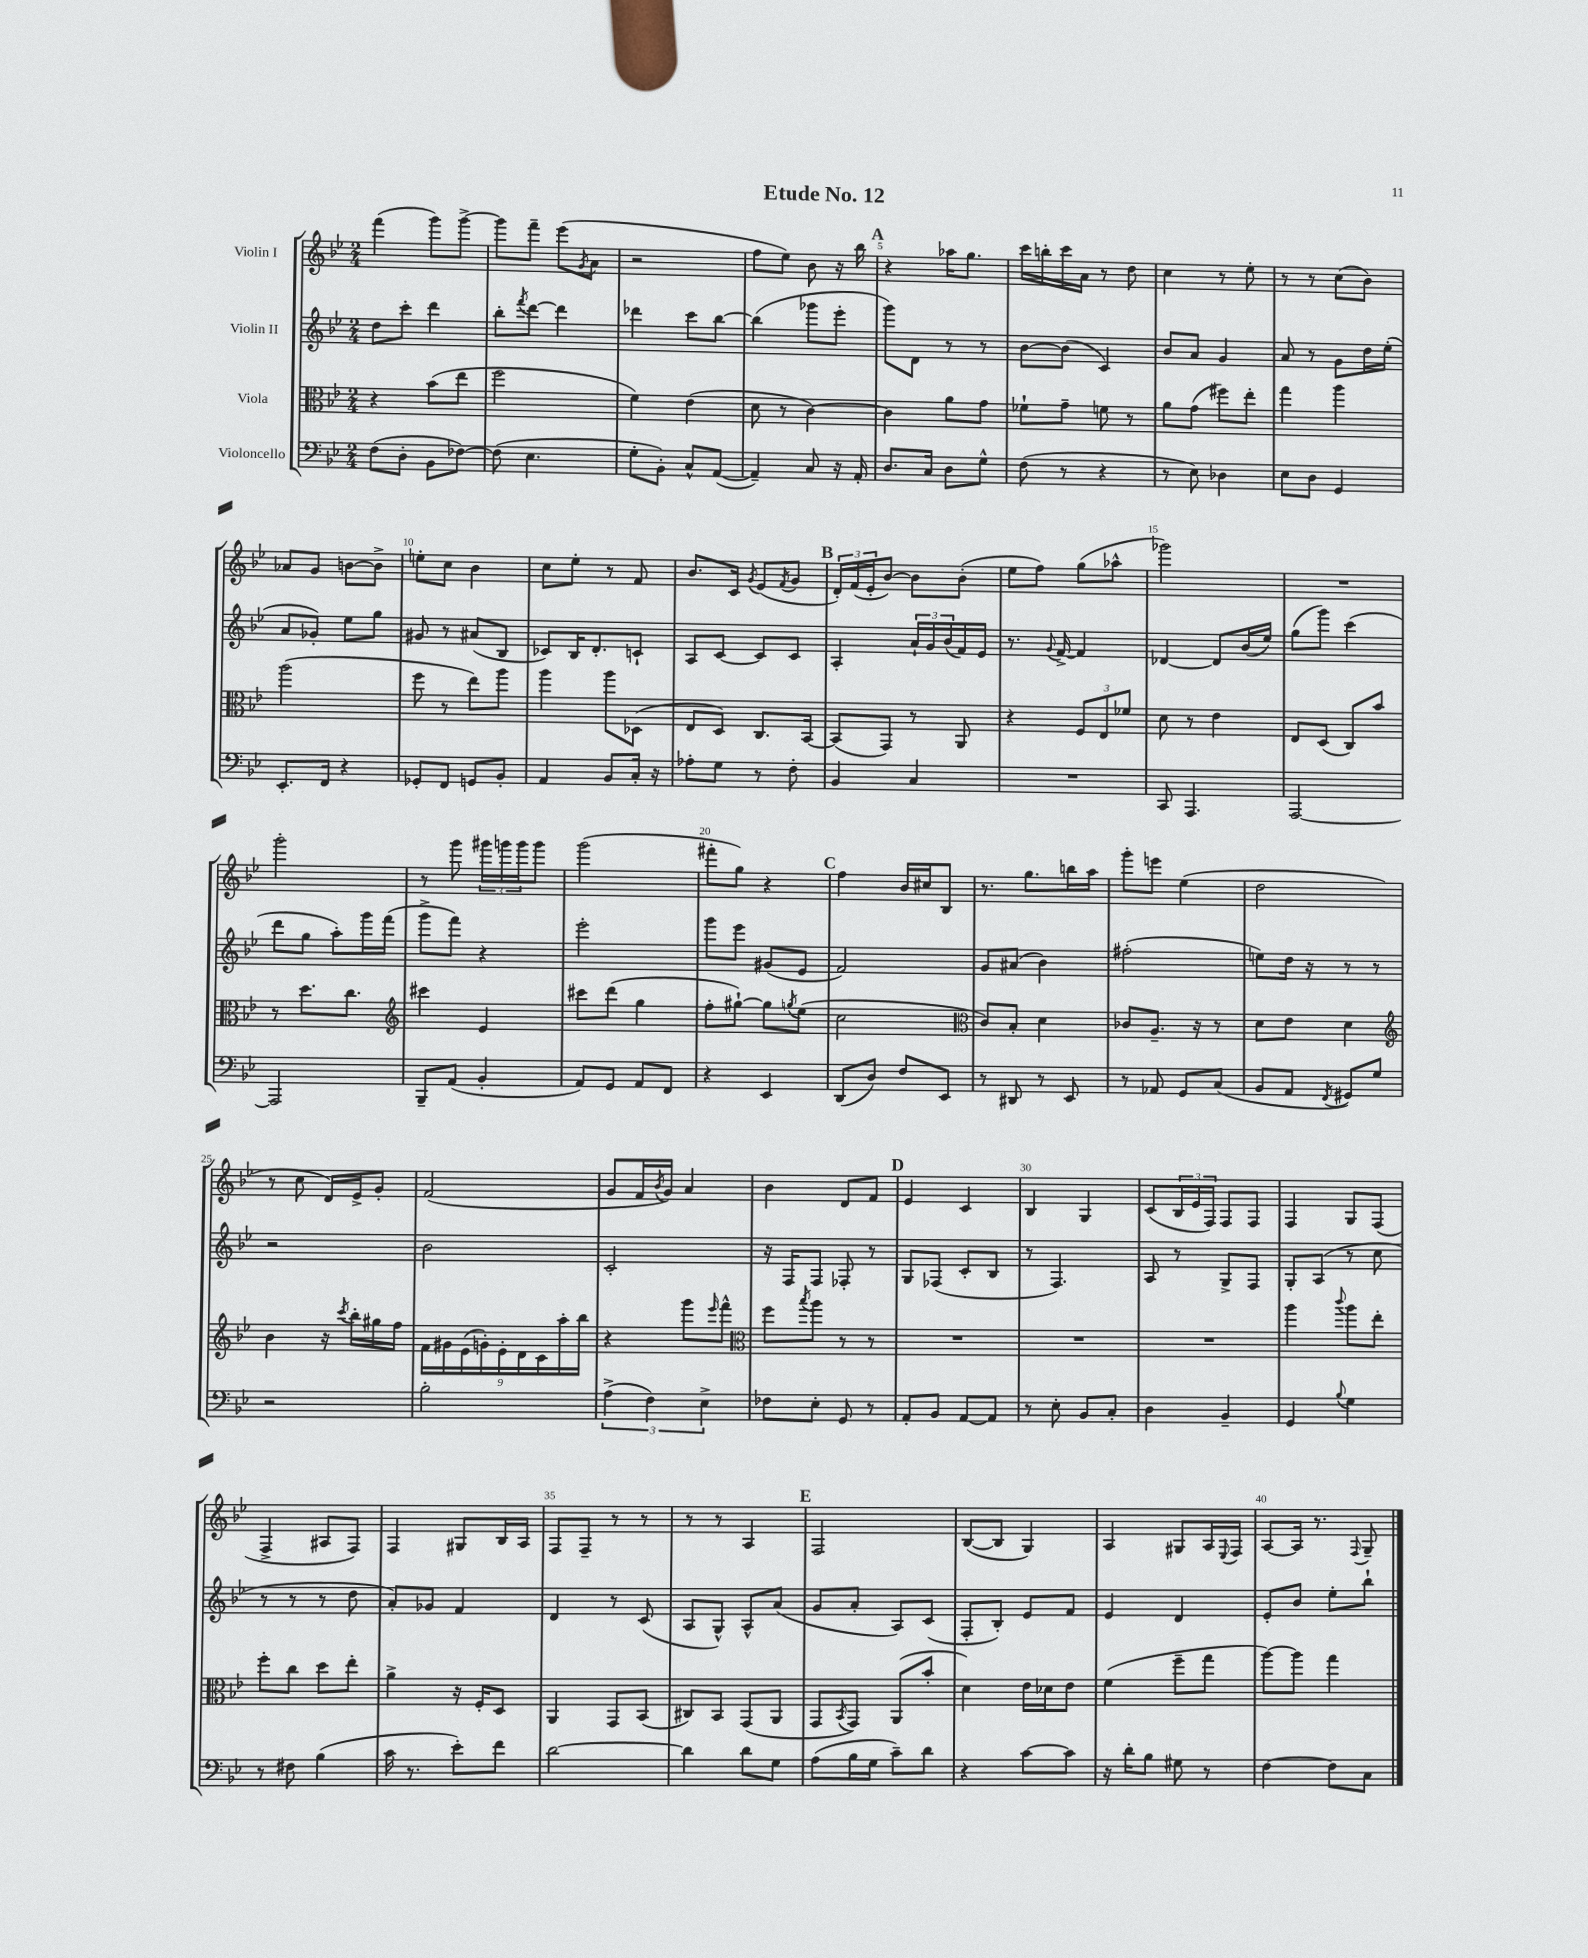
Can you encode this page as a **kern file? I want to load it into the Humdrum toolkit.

**kern	**kern	**kern	**kern
*staff4	*staff3	*staff2	*staff1
*clefF4	*clefC3	*clefG2	*clefG2
*k[b-e-]	*k[b-e-]	*k[b-e-]	*k[b-e-]
*M2/4	*M2/4	*M2/4	*M2/4
(8F	4r	8dd	(4fff
8D'	.	8ccc'	.
8BB-	(8b-	4ddd	8ggg)
[8F-)	8ee-	.	[8ggg^
=	=	=	=
(8F-]	2ff	8bb-'	8ggg]
.	.	8qfff	.
4.E-	.	[8ddd	8fff~
.	.	4ddd]	(8eee-
.	.	.	8qg
.	.	.	8a
=	=	=	=
8G'	4f)	4ddd-	2r
8BB-')	.	.	.
8C^^	(4e-	8ccc	.
([8AA	.	[8bb-	.
=	=	=	=
4AA~])	8d	(4bb-]	8ff
.	8r	.	8ee-)
8C	[4c)	8ggg-	8b-
16r	.	8eee-'	16r
16AA'	.	.	16bb-
=	=	=	=
8.D	4c]	8ggg)	4r
.	.	8d	.
16C	.	.	.
8D	8a	8r	16aa-
.	.	.	8.gg
8G^^	8g	8r	.
=	=	=	=
(8F	8f-`	[8b-	16ccc
.	.	.	16bb'
8r	8g~	(8b-]	16ccc
.	.	.	16a
4r	8f	4c)	8r
.	8r	.	8dd
=	=	=	=
8r	8a	8b-	4cc
8E-)	(8g	8a	.
4D-	8ff#)	4g	8r
.	8ee-'	.	8ee-'
=	=	=	=
8E-	4gg	8a	8r
8D	.	8r	8r
4GG	4aa	8g	(8cc
.	.	16dd	8b-)
.	.	(16ee-'	.
=	=	=	=
8.EE-'	(2aa	8a	8a-
.	.	8g-')	8g
16FF	.	.	.
4r	.	8ee-	[8b
.	.	8gg	8b^]
=	=	=	=
8GG-'	8ff	8g#	8ee'
8FF	8r	8r	8cc
8GG	8ee-)	(8a#	4b-
8BB-'	8aa	8B-	.
=	=	=	=
4AA	4aa	8c-)	8cc
.	.	16B-	8ee-'
.	.	8.d'	.
8BB-	8aa	.	8r
16C'	(8D-	8c`	8f
16r	.	.	.
=	=	=	=
8A-'	8E-	8A	8.b-
8G	8D)	[8c	.
.	.	.	16c
.	.	.	8qg
8r	8.C	8c]	(8e-
.	.	.	8qf
8F'	.	8c	8g
.	[16BB-	.	.
=	=	=	=
4BB-	(8BB-]	4A'	24d')
.	.	.	(24f
.	.	.	24e-'
.	8GG)	.	[8b-)
4C	8r	24a`	8b-]
.	.	24g	.
.	.	(24b-	.
.	8AA	16f)	(8b-'
.	.	16e-	.
=	=	=	=
2r	4r	8.r	8ee-
.	.	.	8ff)
.	.	8qqg	.
.	.	[16f^	.
.	12F	4f]	(8gg
.	12E-	.	.
.	.	.	8aa-^^
.	12f-	.	.
=	=	=	=
8CC	8d	[4d-	2ggg-)
4.AAA	8r	.	.
.	4e-	8d-]	.
.	.	(16b-	.
.	.	16ee-)	.
=	=	=	=
[2AAA	8E-	(8gg	2r
.	(8D	8ggg)	.
.	8C)	(4ccc	.
.	8b-	.	.
=	=	=	=
2AAA]	8r	8ddd	2ggg'
.	8.dd	8gg	.
.	.	8aa')	.
.	8.cc	.	.
.	.	16ggg	.
.	.	(16fff	.
=	=	=	=
*	*clefG2	*	*
8BBB-~	4ccc#	8ggg^	8r
(8AA	.	8fff)	8ggg
4BB-'	4e-	4r	24ggg#
.	.	.	24ggg
.	.	.	24ggg
.	.	.	8ggg
=	=	=	=
8AA)	8ccc#	2eee-'	(2ggg
8GG	(8ddd	.	.
8AA	4gg	.	.
8FF	.	.	.
=	=	=	=
4r	8ff'	8ggg	8fff#'
.	[8gg#`)	8eee-	8gg)
4EE-	8gg#]	(8g#	4r
.	8qgg	.	.
.	(8ee-	8e-	.
=	=	=	=
(8DD	2cc	2f)	4ff
8D)	.	.	.
8F	.	.	16b-
.	.	.	16cc#
8EE-	.	.	8B-
=	=	=	=
*	*clefC3	*	*
8r	8c)	8g	8.r
8DD#	8B-'	(8a#	.
.	.	.	8.gg
8r	4d	4b-)	.
8EE-	.	.	16bb
.	.	.	16aa
=	=	=	=
8r	8c-	(2ff#'	8ggg'
8AA-	8.A~	.	8eee
8GG	.	.	(4ee-
.	16r	.	.
(8C	8r	.	.
=	=	=	=
8BB-	8d	8ee)	2dd
8AA	8e-	16dd	.
.	.	16r	.
8qFF	.	.	.
8GG#)	4d	8r	.
8G	.	8r	.
=	=	=	=
*	*clefG2	*	*
2r	4b-	2r	8r
.	.	.	8cc
.	16r	.	16d)
.	8qccc	.	.
.	16bb-'	.	16e-^
.	16gg#	.	8g'
.	16ff	.	.
=	=	=	=
2B-'	18f	2b-	(2f
.	18g#	.	.
.	(18e-	.	.
.	18g')	.	.
.	18e-'	.	.
.	18d	.	.
.	18c	.	.
.	18aa'	.	.
.	18bb-	.	.
=	=	=	=
(6A^	4r	2c'	8g
.	.	.	16f
6F)	.	.	.
.	.	.	8qb-
.	.	.	16g)
.	8ggg	.	4a
6E-^	.	.	.
.	16qqeee-	.	.
.	8fff^^	.	.
=	=	=	=
*	*clefC3	*	*
8F-	8ff	16r	4b-
.	.	16F	.
.	8qbb-	.	.
8E-'	8aa	8F	.
8GG	8r	8F-'	8d
8r	8r	8r	8f
=	=	=	=
8AA'	2r	8G	4e-
8BB-	.	(8F-	.
[8AA	.	8c'	4c
8AA]	.	8B-	.
=	=	=	=
8r	2r	8r	4B-
8E-'	.	4.F)	.
8BB-	.	.	4G
8C'	.	.	.
=	=	=	=
4D	2r	8A	(8c
.	.	8r	24B-
.	.	.	24e-
.	.	.	24F)
4BB-~	.	8G^	8F
.	.	8F	8F
=	=	=	=
4GG	4aa	8G'	4F
.	.	(8A	.
8qqB-	8qqccc	.	.
4G	8aa	8r	8G
.	8ee-'	8cc	(8F
=	=	=	=
8r	8ff'	8r	4F^
8F#	8cc	8r	.
(4B-	8dd	8r	8A#
.	8ee-'	8dd	8F)
=	=	=	=
16c	4a^	8a')	4F
8.r	.	.	.
.	.	8g-	.
8e-')	16r	4f	8G#
.	16F'	.	.
8f	8D	.	16B-
.	.	.	16A
=	=	=	=
[2d	4AA	4d	8F
.	.	.	8F~
.	8GG	8r	8r
.	(8BB-	(8c	8r
=	=	=	=
4d]	8C#)	8A	8r
.	8BB-	8G^^)	8r
8d	(8GG	8A^^	4A
8G	8AA	(8a	.
=	=	=	=
(8A	8GG	8g	2F
.	8qBB-	.	.
16B-	8GG)	8a'	.
16G	.	.	.
8c~)	(8AA	8A)	.
8d	8b-'	(8c	.
=	=	=	=
4r	4d)	8F'	([8B-
.	.	8B-')	8B-]
[8c	16e-	8e-	4G)
.	16d-	.	.
8c]	8e-	8f	.
=	=	=	=
16r	(4f	4e-	4A
16d'	.	.	.
8B-	.	.	.
8G#	8ff~	4d	8G#
8r	8gg	.	16A
.	.	.	8qqE-
.	.	.	16F
=	=	=	=
[4F	[8aa)	8e-'	[8A
.	8aa]	8b-	16A]
.	.	.	8.r
8F]	4gg	8ee-'	.
.	.	.	8qqF
8C	.	8bb-`	8G~
==	==	==	==
*-	*-	*-	*-
